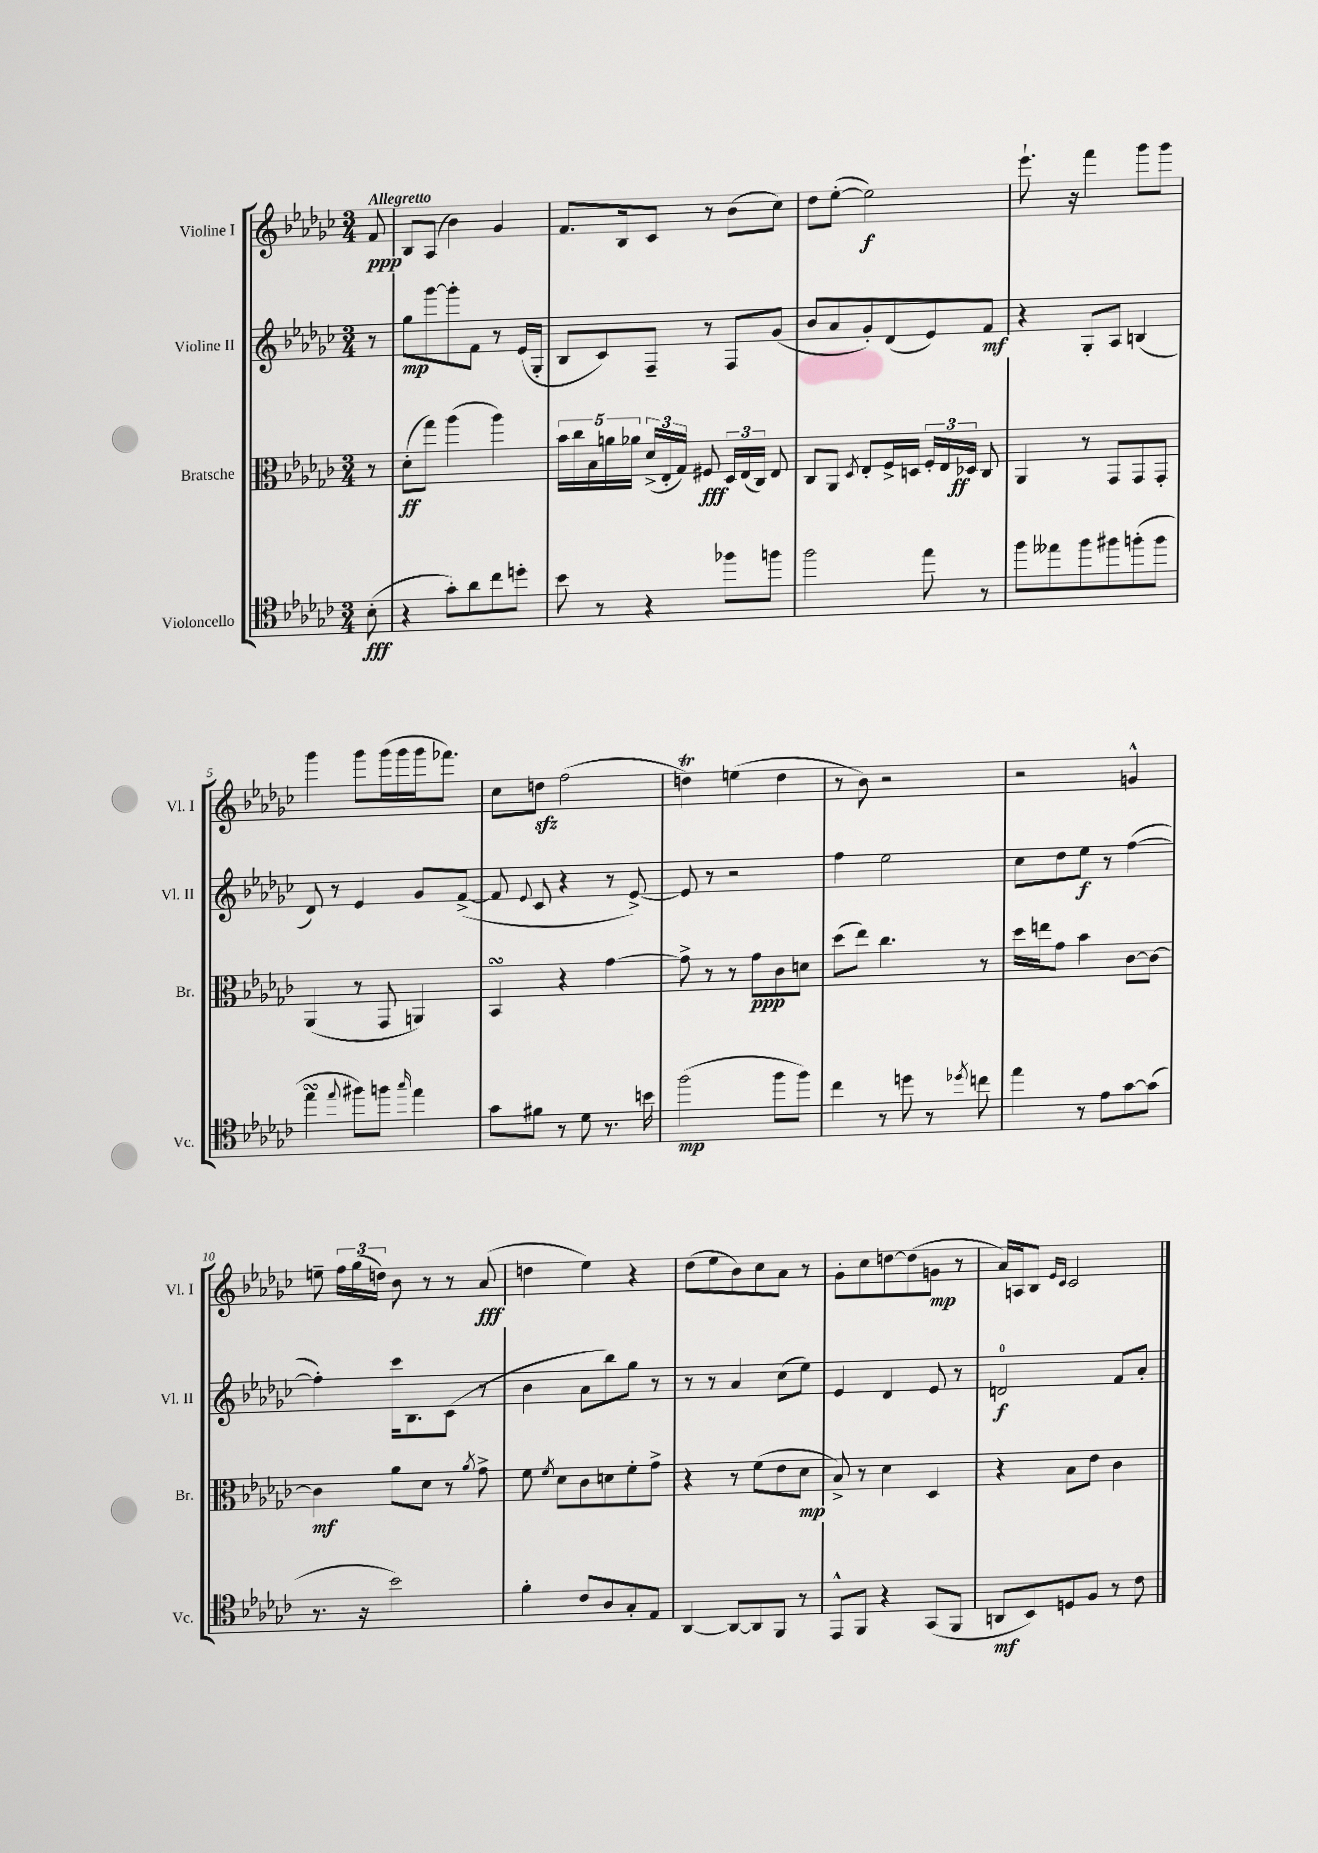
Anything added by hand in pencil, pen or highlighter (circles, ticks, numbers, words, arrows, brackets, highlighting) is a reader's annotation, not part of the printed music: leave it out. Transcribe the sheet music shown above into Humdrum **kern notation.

**kern	**kern	**kern	**kern
*staff4	*staff3	*staff2	*staff1
*clefC4	*clefC3	*clefG2	*clefG2
*k[b-e-a-d-g-c-]	*k[b-e-a-d-g-c-]	*k[b-e-a-d-g-c-]	*k[b-e-a-d-g-c-]
*M3/4	*M3/4	*M3/4	*M3/4
(8B-'	8r	8r	8f
=	=	=	=
4r	(8d-'	8gg-	8B-
.	8gg-)	[8ggg-	(8A-
8g-')	(4aa-	8ggg-']	4b-)
8a-	.	8f	.
8cc-	4aa-)	8r	4g-
8dd'	.	(16e-	.
.	.	16G-'	.
=	=	=	=
8b-	20b-	8B-	8.f
.	20cc-	.	.
.	20B-	.	.
8r	.	8c-)	.
.	20a	.	.
.	.	.	16B-
.	20a-	.	.
4r	(24d-^	8F~	8c-
.	24E-'	.	.
.	24G-)	.	.
.	8F#	8r	8r
8ff-	24D-	8F	(8b-
.	(24E-	.	.
.	24C-)	.	.
8ff	8E-	(8g-	8cc-)
=	=	=	=
2ff	8C-	8b-	8dd-
.	8AA-	8a-	([8ee-'
.	8qD-	.	.
.	8E-'	8g-')	2ee-])
.	16F^	(8d-	.
.	16D	.	.
8ee-	24F'	8e-)	.
.	24E-	.	.
.	24D-	.	.
8r	8C-	8f	.
=	=	=	=
8ff	4AA-	4r	8.eee-`
8ee--	.	.	.
.	.	.	16r
8ff	8r	8G-'	4fff
8ff#	8GG-	8A-	.
(8ff'	8GG-	(4B	8ggg-
8ff	8GG-'	.	8ggg-
=	=	=	=
4ee-	(4AA-	8d-)	4ggg-
.	.	8r	.
8qqee-	.	.	.
8ff#)	8r	4e-	8ggg-
8ff	8GG-	.	(16ggg-
.	.	.	16ggg-
16qqgg-	.	.	.
4ee-	4AA)	8g-	16ggg-
.	.	.	8.fff-)
.	.	([8f^	.
=	=	=	=
8g-	4BB-	8f]	8cc-
.	.	8qqe-	.
8f#	.	8c-	8dd
8r	4r	4r	(2ff
8d-	.	.	.
8.r	[4g-	8r	.
.	.	[8e-^)	.
16b	.	.	.
=	=	=	=
(2ff	8g-^]	8e-]	4dd)
.	8r	8r	.
.	8r	2r	(4ee
.	8g-	.	.
8ff	8c-	.	4dd
8ff)	8d	.	.
=	=	=	=
4cc-	(8dd-	4ff	8r
.	8ee-)	.	8b-)
8r	4.cc-	2ee-	2r
8dd	.	.	.
8r	.	.	.
8qdd-	.	.	.
8cc	8r	.	.
=	=	=	=
4ee-	16dd-	8cc-	2r
.	16ee	.	.
.	8g-	8dd-	.
8r	4b-	8ee-	.
8e-	.	8r	.
[8g-	[8c-	([4ff	4g^^
(8g-]	8c-_	.	.
=	=	=	=
8.r	4c-]	4ff'])	8ee~
.	.	.	24ff
.	.	.	(24gg-
16r	.	.	.
.	.	.	24dd)
2b-)	8a-	16ccc-	8b-
.	.	8.B-	.
.	8d-	.	8r
.	8r	(8c-	8r
.	8qa-	.	.
.	8g-^	8r	(8a-
=	=	=	=
4f'	8f	4b-	4dd
.	8qf	.	.
.	8d-	.	.
8c-	8c-	8a-	4ee-)
8A-	8d	8bb-)	.
8G-'	8f'	8gg-	4r
8E-	8g-^	8r	.
=	=	=	=
[4AA-	4r	8r	(8dd-
.	.	8r	8ee-
8AA-_	8r	4a-	8b-)
8AA-]	(8f	.	8cc-
8FF	8e-	(8cc-	8a-
8r	8d-	8ee-)	8r
=	=	=	=
8EE-^^	8B-^)	4e-	8g-'
8FF	8r	.	8cc-
4r	4d-	4d-	[8dd
.	.	.	(8dd]
(8GG-	4D-	8e-	8g
8FF	.	8r	8r
=	=	=	=
8AA	4r	2d	16a-)
.	.	.	16A
8BB-)	.	.	8B-
.	.	.	16qqe-
.	.	.	16qqc-
8D	8B-	.	2c-
8F	8e-	.	.
8r	4c-	8f	.
8c-	.	8a-'	.
==	==	==	==
*-	*-	*-	*-
